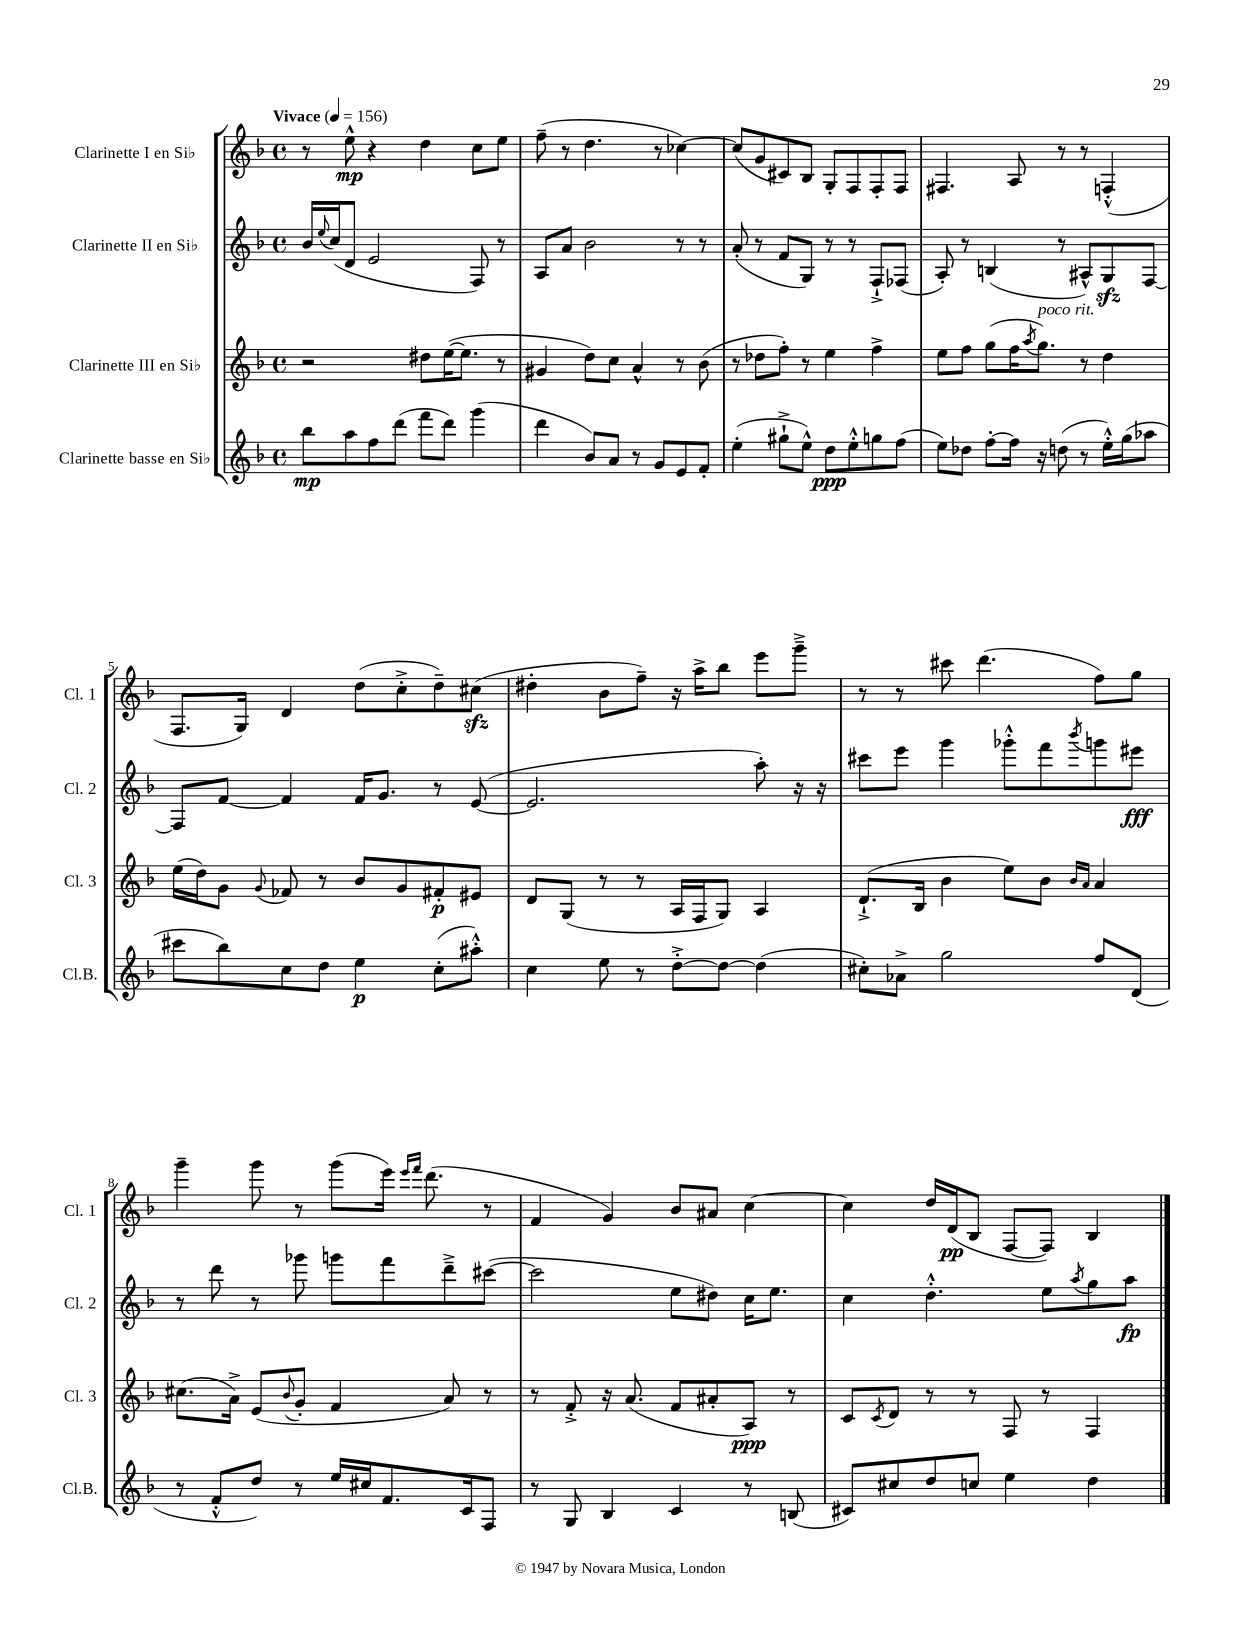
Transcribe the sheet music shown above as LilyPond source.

<<
\new StaffGroup <<
\new Staff = "s0" \with { instrumentName = "Clarinette I en Sib" shortInstrumentName = "Cl. 1" } {
    \clef treble \key f \major \defaultTimeSignature \time 4/4 \tempo "Vivace" 4 = 156
    r8 e''8-^\mp r4 d''4 c''8 e''8 |
    f''8--( r8 d''4. r8 ces''4~) |
    ces''8( g'8 cis'8) bes8 g8-. f8 f8-. f8 |
    fis4. a8 r8 r8 f4-.-^( |
    f8. g16) d'4 d''8( c''8-.-> d''8--) cis''8\sfz( |
    dis''4-. bes'8 f''8--) r16 a''16-> bes''8 e'''8 g'''8---> |
    r8 r8 cis'''8 d'''4.( f''8) g''8 |
    g'''4-- g'''8 r8 g'''8( e'''16) \grace { e'''16 f'''16 } d'''8.( r8 |
    f'4 g'4) bes'8 ais'8 c''4~ |
    c''4 d''16 d'16\pp( bes8 f8~ f8) bes4 \bar "|." |
}
\new Staff = "s1" \with { instrumentName = "Clarinette II en Sib" shortInstrumentName = "Cl. 2" } {
    \clef treble \key f \major \defaultTimeSignature \time 4/4
    bes'16 \appoggiatura { e''8 } c''16( d'8 e'2 f8) r8 |
    a8 a'8 bes'2 r8 r8 |
    a'8-.( r8 f'8 g8) r8 r8 f8-!-> fes8( |
    a8-.) r8 b4( r8 ais8-^) g8\sfz f8~ |
    f8 f'8~ f'4 f'16 g'8. r8 e'8~( |
    e'2. a''8-.) r16 r16 |
    cis'''8 e'''8 g'''4 ges'''8-.-^ f'''8 \acciaccatura { bes'''8 } g'''8 eis'''8\fff |
    r8 d'''8 r8 ges'''8 g'''8 f'''8 d'''8---> cis'''8~( |
    cis'''2 e''8 dis''8) c''16 e''8. |
    c''4 d''4.-.-^ e''8 \acciaccatura { a''8 } g''8 a''8\fp \bar "|." |
}
\new Staff = "s2" \with { instrumentName = "Clarinette III en Sib" shortInstrumentName = "Cl. 3" } {
    \clef treble \key f \major \defaultTimeSignature \time 4/4
    r2 dis''8 e''16~( e''8. r8 |
    gis'4 d''8) c''8 a'4-^ r8 bes'8( |
    r8 des''8 f''8-.) r8 e''4 f''4-> |
    e''8 f''8 g''8( f''16 \acciaccatura { a''8 } g''8.^\markup { \italic "poco rit." }) r8 d''4 |
    e''16( d''16) g'8 \appoggiatura { g'8 } fes'8 r8 bes'8 g'8 fis'8-.\p eis'8 |
    d'8 g8( r8 r8 a16 f16 g8) a4 |
    d'8.-!->( bes16 bes'4 e''8) bes'8 \grace { bes'16 a'16 } a'4 |
    cis''8.( a'16->) e'8( \appoggiatura { bes'8 } g'8-. f'4 a'8) r8 |
    r8 f'8-.-> r16 a'8.( f'8 ais'8-. a8\ppp) r8 |
    c'8 \acciaccatura { c'8 } d'8 r8 r8 f8 r8 f4 \bar "|." |
}
\new Staff = "s3" \with { instrumentName = "Clarinette basse en Sib" shortInstrumentName = "Cl.B." } {
    \clef treble \key f \major \defaultTimeSignature \time 4/4
    bes''8\mp a''8 f''8 d'''8( f'''8 d'''8) g'''4( |
    d'''4 bes'8) a'8 r8 g'8 e'8 f'8-. |
    e''4-.( gis''8-!-> e''8-^) d''8\ppp e''8-.-^ g''8 f''8( |
    e''8) des''8 f''8~-. f''16 r16 d''8( r8 e''16-.-^) g''16( aes''8 |
    cis'''8 bes''8) c''8 d''8 e''4\p c''8-.( ais''8-.-^) |
    c''4 e''8 r8 d''8~-.-> d''8~ d''4( |
    cis''8-.) aes'8-> g''2 f''8 d'8( |
    r8 f'8-.-^ d''8) r8 e''16 cis''16 f'8. c'16 f8 |
    r8 g8 bes4 c'4 r8 b8( |
    cis'8) cis''8 d''8 c''8 e''4 d''4 \bar "|." |
}
>>
>>
